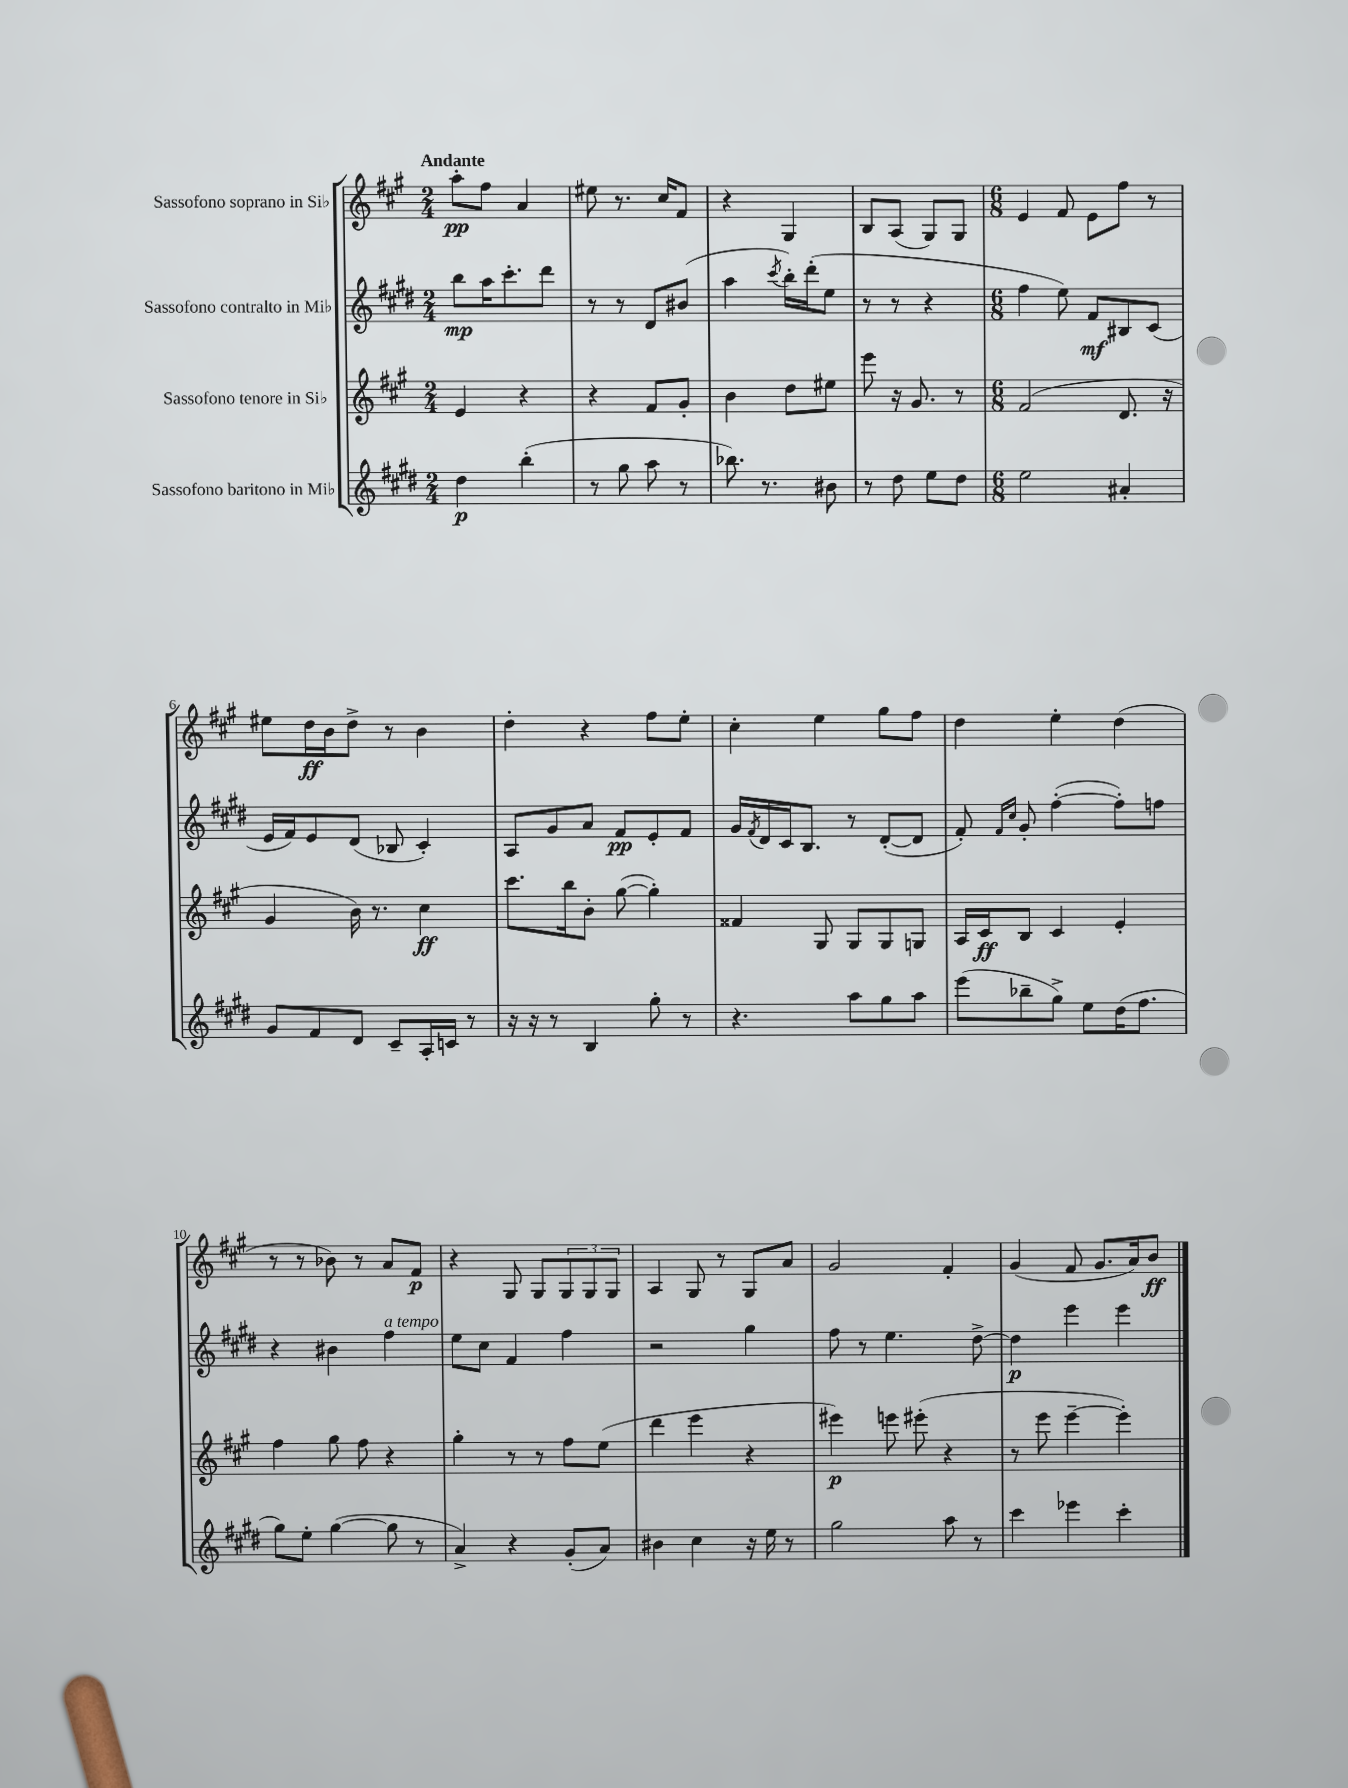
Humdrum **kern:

**kern	**kern	**kern	**kern
*staff4	*staff3	*staff2	*staff1
*clefG2	*clefG2	*clefG2	*clefG2
*k[f#c#g#d#]	*k[f#c#g#]	*k[f#c#g#d#]	*k[f#c#g#]
*M2/4	*M2/4	*M2/4	*M2/4
4dd#	4e	8bb	8aa'
.	.	16aa	8ff#
.	.	8.ccc#'	.
(4bb'	4r	.	4a
.	.	8ddd#	.
=	=	=	=
8r	4r	8r	8ee#
8gg#	.	8r	8.r
8aa	8f#	8d#	.
.	.	.	16cc#
8r	8g#'	(8b#	8f#
=	=	=	=
8.bb-)	4b	4aa	4r
8.r	.	.	.
.	.	8qccc#	.
.	8dd	16bb')	4G#
.	.	(16ddd#'	.
8b#	8ee#	8ee	.
=	=	=	=
8r	8eee	8r	8B
8dd#	16r	8r	(8A
.	8.g#	.	.
8ee	.	4r	8G#)
8dd#	8r	.	8G#
=	=	=	=
*M6/8	*M6/8	*M6/8	*M6/8
2ee	(2f#	4ff#	4e
.	.	8ee)	8f#
.	.	8f#	8e
4a#'	8.d	8B#	8ff#
.	.	(8c#	8r
.	16r	.	.
=	=	=	=
8g#	4g#	16e	8ee#
.	.	16f#)	.
8f#	.	8e	16dd
.	.	.	16b
8d#	16b)	(8d#	8dd^
.	8.r	.	.
8c#~	.	8B-	8r
16A'	4cc#	4c#')	4b
16c	.	.	.
8r	.	.	.
=	=	=	=
16r	8.ccc#	8A	4dd'
16r	.	.	.
8r	.	8g#	.
.	16bb	.	.
4B	8b'	8a	4r
.	([8gg#	8f#	.
8gg#'	4gg#'])	8e'	8ff#
8r	.	8f#	8ee'
=	=	=	=
4.r	4f##	16g#	4cc#'
.	.	8qf#	.
.	.	16d#	.
.	.	16c#	.
.	.	8.B	.
.	8G#	.	4ee
8aa	8G#	8r	.
8gg#	8G#	([8d#'	8gg#
8aa	8G	8d#]	8ff#
=	=	=	=
(8eee	16A	8f#')	4dd
.	16c#	.	.
.	.	16qqf#	.
.	.	16qqcc#	.
8bb-~	8B	8g#'	.
8gg#^)	4c#	([4ff#'	4ee'
8ee	.	.	.
(16dd#	4e'	8ff#'])	(4dd
8.ff#	.	.	.
.	.	8ff	.
=	=	=	=
8gg#)	4ff#	4r	8r
8ee'	.	.	8r
([4gg#	8gg#	4b#	8b-)
.	8ff#	.	8r
8gg#]	4r	4ff#	8a
8r	.	.	8f#
=	=	=	=
4a^)	4gg#'	8ee	4r
.	.	8cc#	.
4r	8r	4f#	8G#
.	8r	.	8G#
(8g#'	8ff#	4ff#	12G#
.	.	.	12G#
8a)	(8ee	.	.
.	.	.	12G#
=	=	=	=
4b#	4ddd	2r	4A
4cc#	4eee	.	8G#
.	.	.	8r
16r	4r	4gg#	8G#
16ee	.	.	.
8r	.	.	8a
=	=	=	=
2gg#	4eee#)	8ff#	2g#
.	.	8r	.
.	8eee	4.ee	.
.	(8eee#'	.	.
8aa	4r	.	4f#'
8r	.	[8dd#^	.
=	=	=	=
4ccc#	8r	4dd#]	(4g#
.	8eee	.	.
4eee-	[4eee~	4eee	8f#
.	.	.	8.g#
4ccc#'	4eee'])	4eee	.
.	.	.	16a)
.	.	.	8b
==	==	==	==
*-	*-	*-	*-
